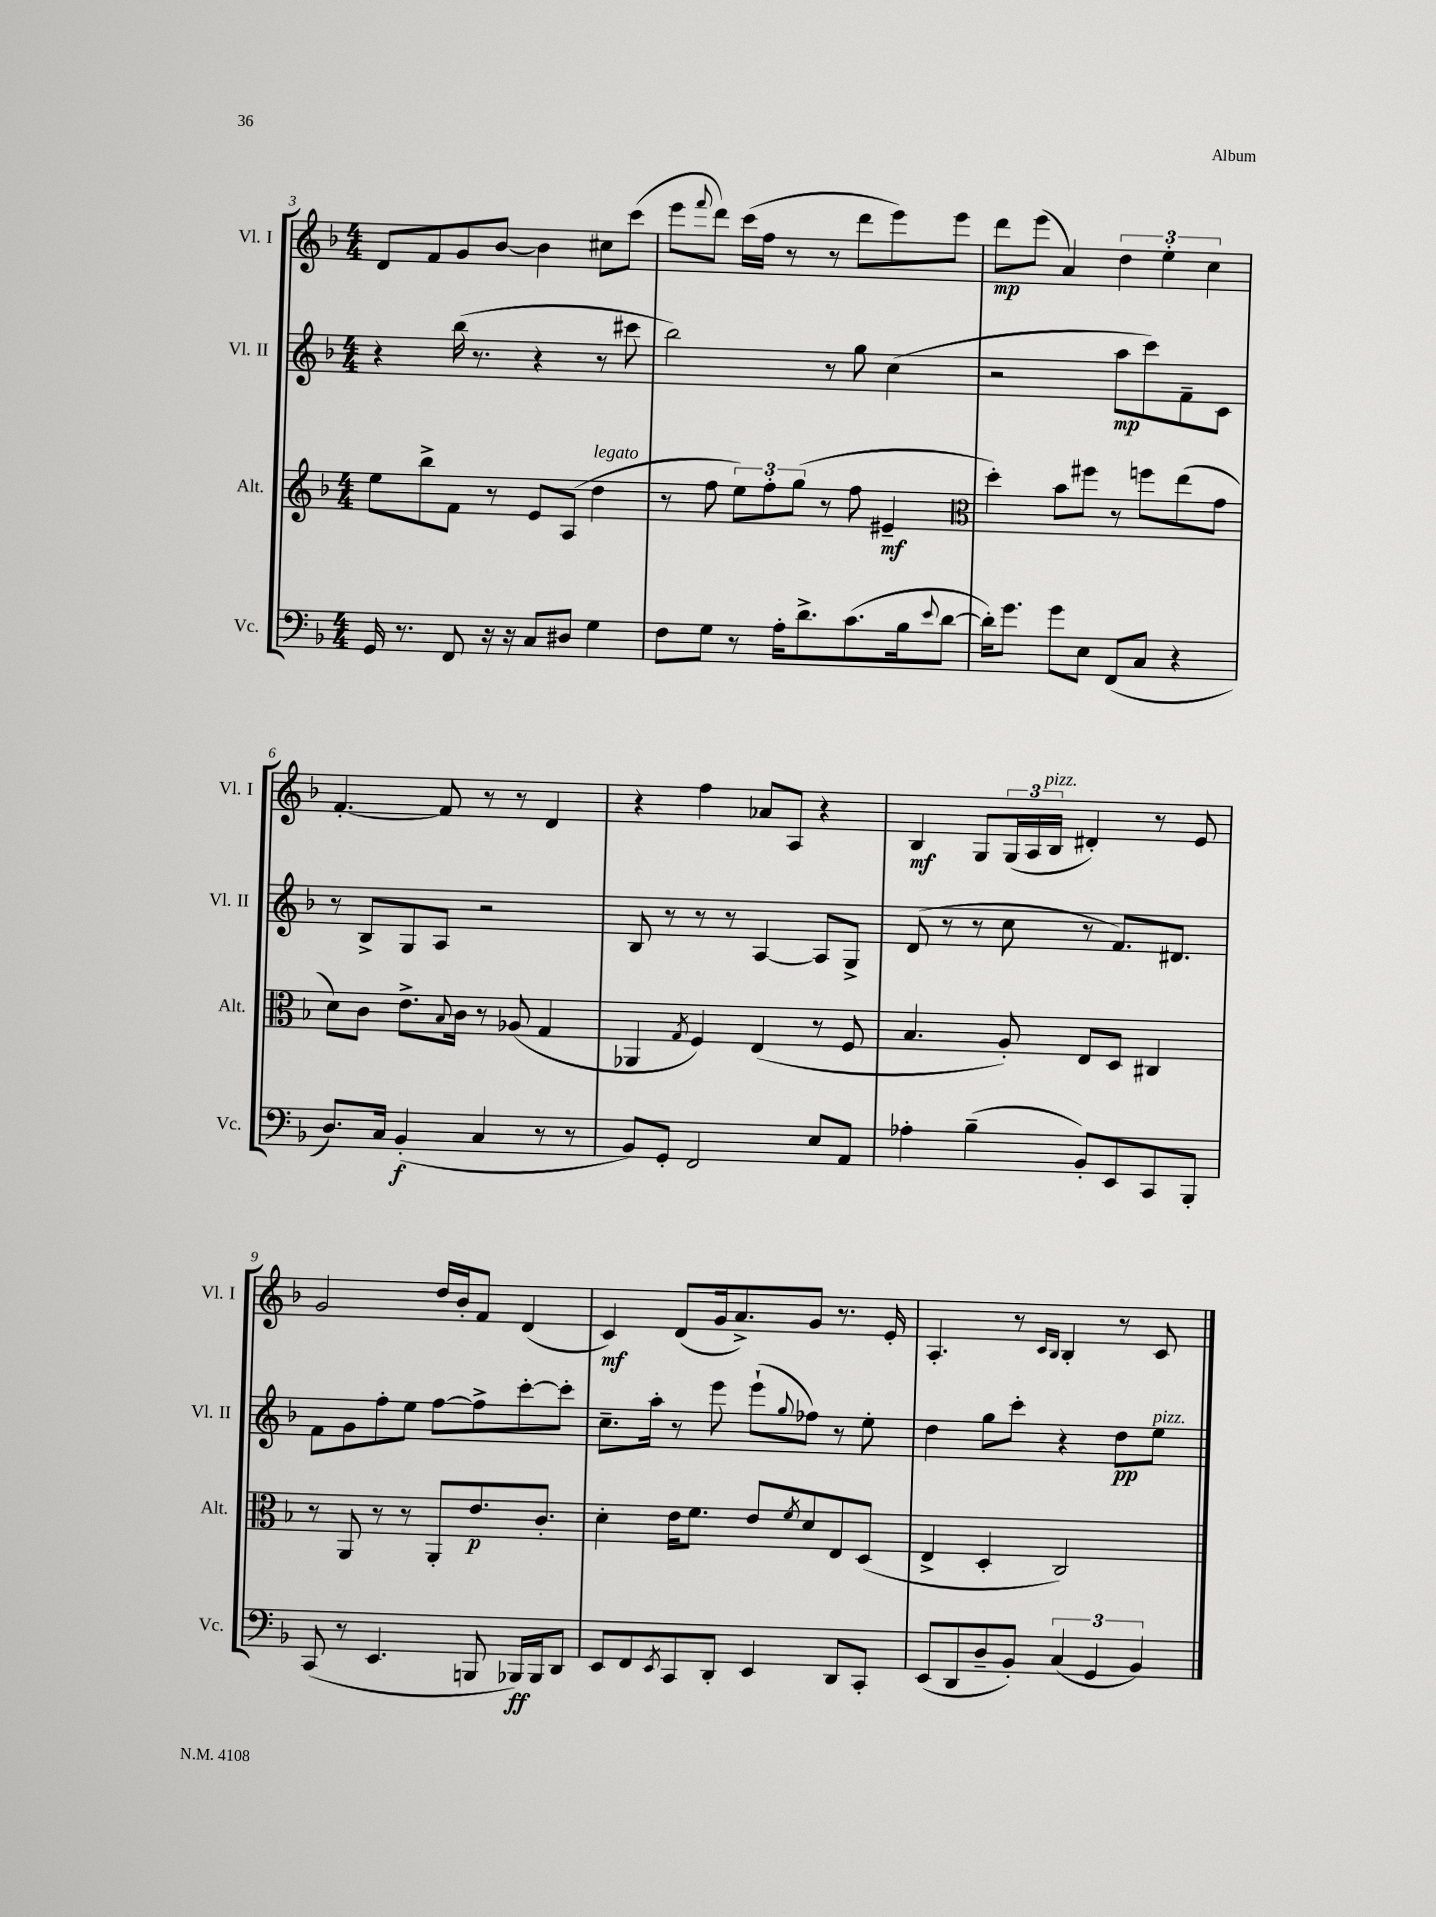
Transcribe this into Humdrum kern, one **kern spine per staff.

**kern	**kern	**kern	**kern
*staff4	*staff3	*staff2	*staff1
*clefF4	*clefG2	*clefG2	*clefG2
*k[b-]	*k[b-]	*k[b-]	*k[b-]
*M4/4	*M4/4	*M4/4	*M4/4
16GG	8ee	4r	8d
8.r	.	.	.
.	8bb-^	.	8f
8FF	8f	(16bb-	8g
.	.	8.r	.
16r	8r	.	[8b-
16r	.	.	.
8C	8e	4r	4b-]
8D#	(8A	.	.
4G	4dd	8r	8cc#
.	.	8ccc#	(8ccc
=	=	=	=
8F	8r	2bb-)	8eee
.	.	.	8qqfff
8G	8ff	.	8ddd)
8r	12ee)	.	(16ccc
.	.	.	16ff
.	12ff'	.	.
16A'	.	.	8r
.	(12gg	.	.
8.d^	.	.	.
.	8r	8r	8r
(8.c	8ff	8gg	8ddd
.	4e#~	(4cc	8eee)
16B-	.	.	.
8qqe	.	.	.
[8d	.	.	8eee
=	=	=	=
*	*clefC3	*	*
16d'])	4dd')	2r	8ddd
8.g	.	.	.
.	.	.	(8eee
8g	8b-	.	4a)
8E	8ff#	.	.
(8FF	8r	8aa	6dd
8C	8ff	8ccc)	.
.	.	.	6ee'
4r	(8ee	8f~	.
.	.	.	6cc
.	8g	8c	.
=	=	=	=
8.D)	8d)	8r	[4.f'
.	8c	8B-^	.
16C	.	.	.
(4BB-'	8.e^	8G	.
.	.	8A	8f]
.	8qqB-	.	.
.	16c	.	.
4C	8r	2r	8r
.	(8A-	.	8r
8r	4G	.	4d
8r	.	.	.
=	=	=	=
8BB-)	4AA-	8B-	4r
8GG'	.	8r	.
.	8qG	.	.
2FF	4F)	8r	4ff
.	.	8r	.
.	(4E	[4A	8a-
.	.	.	8A
8E	8r	8A]	4r
8AA	8F	8G^	.
=	=	=	=
4A-'	4.B-	(8d	4B-
.	.	8r	.
(4B-~	.	8r	8G
.	8A')	8cc	(24G
.	.	.	24A
.	.	.	24B-
8BB-')	8E	8r	4d#')
8EE	8D	8.f)	.
8CC	4C#	.	8r
.	.	8.d#	.
8BBB-'	.	.	8e
=	=	=	=
(8CC	8r	8f	2g
8r	8AA	8g	.
4.EE	8r	8ff'	.
.	8r	8ee	.
.	8AA'	[8ff	16dd
.	.	.	16b-'
8BBB	8.e	8ff^]	8f
16BBB-)	.	[8ccc'	(4d
16BBB-	8.c'	.	.
8DD	.	8ccc']	.
=	=	=	=
8EE	4d'	8.cc~	4c)
8FF	.	.	.
.	.	16aa'	.
8qEE	.	.	.
8CC	16e	8r	(8d
.	8.f	.	.
8DD'	.	8eee	16g
.	.	.	8.a^)
4EE	8e	(8eee`	.
.	8qf	8qqgg	.
.	8d	8ff-)	8g
8DD	8E	8r	8.r
8CC'	(8D	8ee'	.
.	.	.	16e'
=	=	=	=
(8EE	4E^	4dd	4.A'
8DD	.	.	.
8D~	4D'	8gg	.
8BB-')	.	8ccc'	8r
.	.	.	16qqc
.	.	.	16qqB-
(6C	2C)	4r	4B-'
6GG	.	.	.
.	.	8dd	8r
6BB-)	.	.	.
.	.	8ee	8c
==	==	==	==
*-	*-	*-	*-
